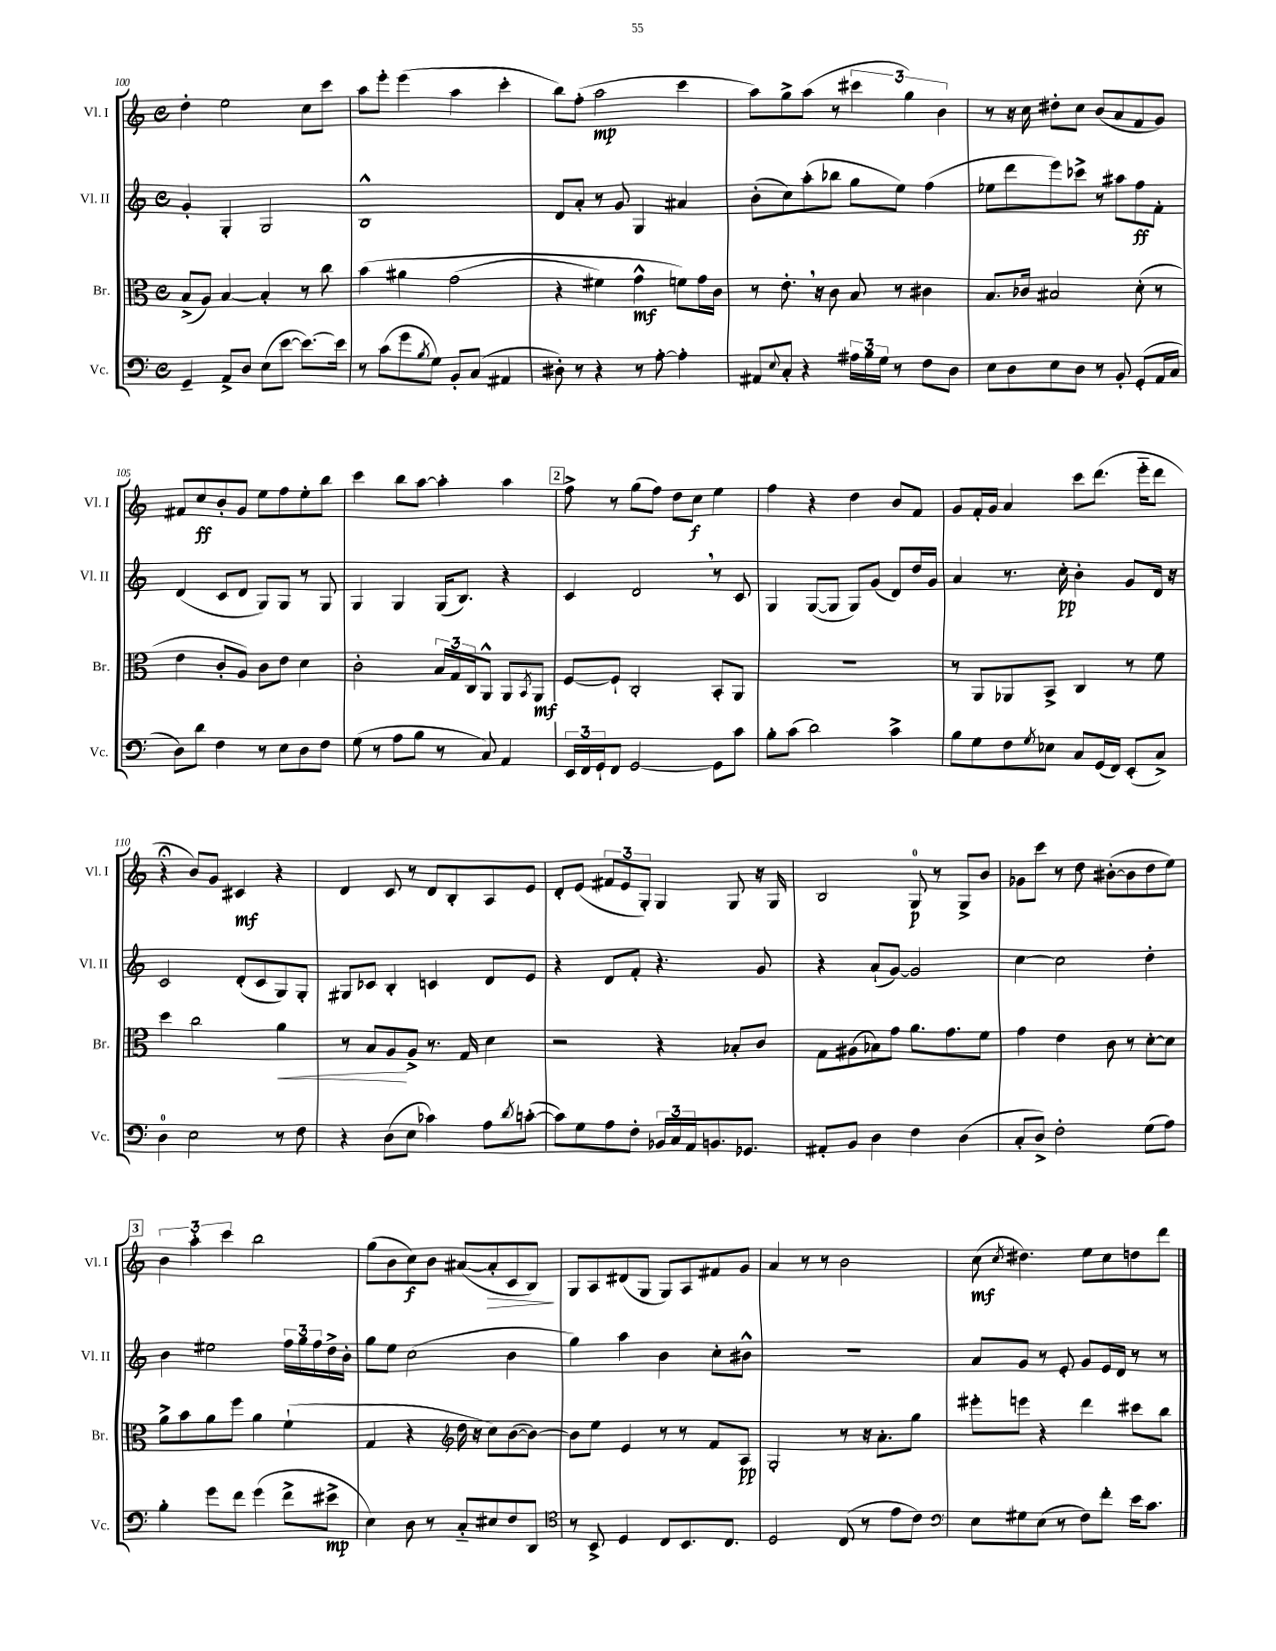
<<
\new StaffGroup <<
\new Staff = "s0" \with { instrumentName = "Vl. I" shortInstrumentName = "Vl. I" } {
    \clef treble \key c \major \defaultTimeSignature \time 4/4
    d''4-. e''2 c''8 c'''8 |
    a''8 e'''8-. e'''4( a''4 c'''4-. |
    b''8) f''8-.( a''2\mp c'''4 |
    a''8) g''8-> a''8( r8 \tuplet 3/2 { cis'''4 g''4) b'4 } |
    r8 r16 c''16 dis''8-. c''8 b'8( a'8 f'8 g'8) |
    fis'8 c''8\ff b'8-. g'8 e''8 f''8 e''8-. b''8 |
    c'''4 b''8 a''8~ a''4-. a''4 |
    \mark \markup { \box "2" } f''8-> r8 g''8( f''8) d''8 c''8\f e''4 |
    f''4 r4 d''4 b'8 f'8 |
    g'8 f'16-. g'16 a'4 c'''8 d'''8.( e'''16-_ d'''8 |
    r4\fermata b'8) g'8 cis'4\mf r4 |
    d'4 c'8 r8 d'8 b8-. a8 e'8 |
    d'8-. e'8( \tuplet 3/2 { fis'8 e'8 g8-.) } g4 g8 r16 g16 |
    b2 g8-0\p r8 g8-> b'8 |
    ges'8 c'''8 r8 d''8 bis'8~-.( bis'8 d''8 e''8) |
    \mark \markup { \box "3" } \tuplet 3/2 { b'4 a''4-. c'''4 } b''2 |
    g''8( b'8 c''8\f) b'8 ais'8~( ais'8-.\> c'8 b8\!) |
    g8 a8 dis'8( g8 g8) a8 fis'8 g'8 |
    a'4 r8 r8 b'2 |
    c''8\mf( \acciaccatura { c''8 } dis''4.) e''8 c''8 d''8 d'''8 \bar "|." |
}
\new Staff = "s1" \with { instrumentName = "Vl. II" shortInstrumentName = "Vl. II" } {
    \clef treble \key c \major \defaultTimeSignature \time 4/4
    g'4-. g4-. g2 |
    b1-^ |
    d'8 a'8-. r8 g'8 g4 ais'4 |
    b'8-.( c''8) a''8-.( bes''8 g''8 e''8) f''4( |
    ees''8 d'''8 e'''8) ces'''8-> r8 ais''8 f''8\ff f'8-. |
    d'4( c'8 d'8 g8) g8 r8 g8 |
    g4 g4 g16( b8.) r4 |
    \mark \markup { \box "2" } c'4 d'2 \breathe r8 c'8 |
    g4 g8~( g8 g8) g'8( d'8) d''16 g'16 |
    a'4 r8. c''16-.\pp b'4-. g'8 d'16 r16 |
    c'2 d'8-.( c'8 g8) g8-. |
    gis8 ces'8 b4-. c'4 d'8 e'8 |
    r4 d'8 f'8-. r4. g'8 |
    r4 a'8-!( g'8~) g'2 |
    c''4~ c''2 d''4-. |
    \mark \markup { \box "3" } b'4 eis''2 \tuplet 3/2 { f''16 g''16 f''16 } d''16-> b'16-. |
    g''8 e''8 c''2( b'4 |
    g''4) a''4 b'4 c''8-. bis'8-^ |
    R1 |
    a'8 g'8 r8 e'8-. g'8 e'16 d'16 r8 r8 \bar "|." |
}
\new Staff = "s2" \with { instrumentName = "Br." shortInstrumentName = "Br." } {
    \clef alto \key c \major \defaultTimeSignature \time 4/4
    b8->( a8) b4~ b4-. r8 c''8 |
    b'4\( ais'4 g'2( |
    r4 fis'4) g'4-^\mf f'8\) g'16 c'16 |
    r8 e'8.-. \breathe r16 c'8 b8 r8 cis'4 |
    b8. ces'16 bis2 d'8-.( r8 |
    e'4 c'8-. a8) c'8 e'8 d'4 |
    c'2-. \tuplet 3/2 { b16 g16 c16 } a,8-^ a,8 \acciaccatura { b,8 } a,8\mf |
    \mark \markup { \box "2" } f8~ f8-! c2-. b,8-. a,8 |
    R1 |
    r8 a,8 aes,8 b,8-> c4 r8 f'8 |
    d''4 c''2 a'4\< |
    r8 b8 a8\! a8-> r8. g16 d'4 |
    r2 r4 bes8-. c'8 |
    g8 ais8( bes8) g'8 a'8. g'8. f'8 |
    g'4 e'4 c'8 r8 d'8~-. d'8 |
    \mark \markup { \box "3" } a'8-> b'8 a'8 f''8 a'4 f'4-!( |
    g4 r4 \clef treble d''16 r16 c''8) b'8~( b'8~) |
    b'8 e''8 e'4 r8 r8 f'8 a8\pp |
    g2-. r8 r16 a'8.-. g''8 |
    eis'''8-. e'''8 r4 d'''4 cis'''8 b''8 \bar "|." |
}
\new Staff = "s3" \with { instrumentName = "Vc." shortInstrumentName = "Vc." } {
    \clef bass \key c \major \defaultTimeSignature \time 4/4
    g,4-- a,8-> d8 e8( e'8~ e'8.~) e'16 |
    r8 c'8( g'8 \acciaccatura { b8 } g8) b,8-. c8( ais,4 |
    dis8-.) r8 r4 r8 a8~-. a4-. |
    ais,8 \appoggiatura { e8 } c8-. r4 \tuplet 3/2 { ais16 b16 g16 } r8 f8 d8 |
    e8 d8 e8 d8 r8 b,8-. g,8-.( a,16 c16 |
    d8) d'8 f4 r8 e8 d8 f8 |
    g8( r8 a8 b8 r8 c8) a,4 |
    \mark \markup { \box "2" } \tuplet 3/2 { e,16 f,16 g,16-! } f,8 g,2~ g,8 c'8 |
    b8-. c'8( d'2) c'4-> |
    b8 g8 f8 \acciaccatura { g8 } ees8 c8 g,16( f,16) e,8-.( c8->) |
    d4-0 e2 r8 f8 |
    r4 d8( e8 ces'4) a8 \acciaccatura { d'8 } c'8~-.( |
    c'8) g8 a8 f8-. \tuplet 3/2 { bes,16 c16 a,16 } b,8. ges,8. |
    ais,8-. b,8 d4 f4 d4( |
    c8-. d8->) f2-. g8( a8) |
    \mark \markup { \box "3" } b4-. g'8 f'8 g'4( f'8-> eis'8->\mp |
    e4) d8 r8 c8-_ eis8 f8 d,8 |
    \clef tenor r8 b,8-> d4 c8 b,8. c8. |
    d2 c8( r8 e'8 c'8) |
    \clef bass e8 gis8 e8( r8 f8) f'8-. e'16 c'8. \bar "|." |
}
>>
>>
\layout { \context { \Score currentBarNumber = #100 } }
